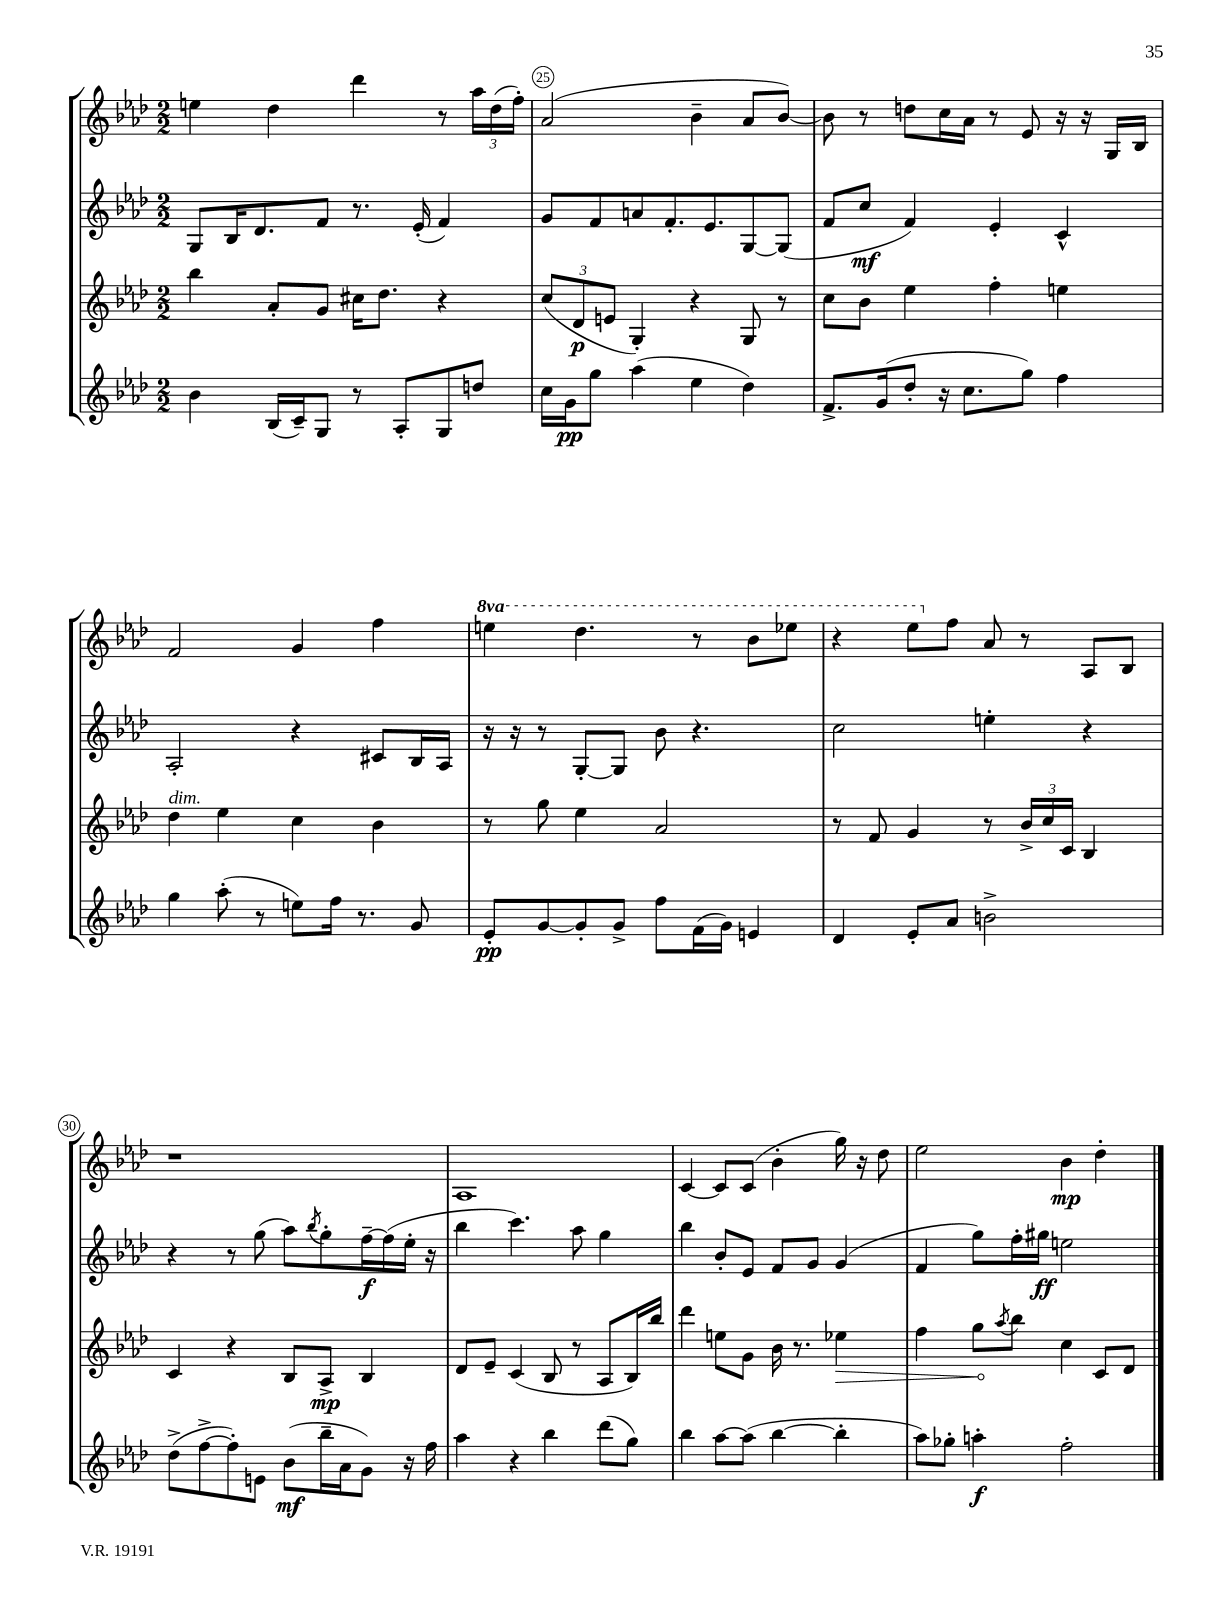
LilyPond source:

<<
\new StaffGroup <<
\new Staff = "s0" {
    \clef treble \key aes \major \numericTimeSignature \time 2/2 \set Staff.ottavationMarkups = #ottavation-simple-ordinals
    e''4 des''4 des'''4 r8 \tuplet 3/2 { aes''16 des''16( f''16-.) } |
    aes'2( bes'4-- aes'8 bes'8~) |
    bes'8 r8 d''8 c''16 aes'16 r8 ees'8 r16 r16 g16 bes16 |
    f'2 g'4 f''4 |
    \ottava #1 e'''4 des'''4. r8 bes''8 ees'''8 |
    r4 ees'''8 \ottava #0 f''8 aes'8 r8 aes8 bes8 |
    r1 |
    aes1 |
    c'4~ c'8 c'8( bes'4-. g''16) r16 des''8 |
    ees''2 bes'4\mp des''4-. \bar "|." |
}
\new Staff = "s1" {
    \clef treble \key aes \major \numericTimeSignature \time 2/2
    g8 bes16 des'8. f'8 r8. ees'16-.( f'4) |
    g'8 f'8 a'8 f'8.-. ees'8. g8~ g8( |
    f'8 c''8\mf f'4) ees'4-. c'4-^ |
    aes2-. r4 cis'8 bes16 aes16 |
    r16 r16 r8 g8~-. g8 bes'8 r4. |
    c''2 e''4-. r4 |
    r4 r8 g''8( aes''8) \acciaccatura { bes''8 } g''8-. f''16~--\f f''16( ees''16-. r16 |
    bes''4 c'''4.) aes''8 g''4 |
    bes''4 bes'8-. ees'8 f'8 g'8 g'4( |
    f'4 g''8) f''16-. gis''16\ff e''2 \bar "|." |
}
\new Staff = "s2" {
    \clef treble \key aes \major \numericTimeSignature \time 2/2
    bes''4 aes'8-. g'8 cis''16 des''8. r4 |
    \tuplet 3/2 { c''8( des'8\p e'8 } g4-.) r4 g8 r8 |
    c''8 bes'8 ees''4 f''4-. e''4 |
    des''4^\markup { \italic "dim." } ees''4 c''4 bes'4 |
    r8 g''8 ees''4 aes'2 |
    r8 f'8 g'4 r8 \tuplet 3/2 { bes'16-> c''16 c'16 } bes4 |
    c'4 r4 bes8 aes8->\mp bes4 |
    des'8 ees'8-- c'4( bes8 r8 aes8 bes16) bes''16 |
    des'''4 e''8 g'8 bes'16 r8. \once \override Hairpin.circled-tip = ##t ees''4\> |
    f''4 g''8\! \acciaccatura { aes''8 } bes''8 c''4 c'8 des'8 \bar "|." |
}
\new Staff = "s3" {
    \clef treble \key aes \major \numericTimeSignature \time 2/2
    bes'4 bes16( c'16--) g8 r8 aes8-. g8 d''8 |
    c''16 g'16\pp g''8 aes''4( ees''4 des''4) |
    f'8.-> g'16( des''8-. r16 c''8. g''8) f''4 |
    g''4 aes''8-.( r8 e''8) f''16 r8. g'8 |
    ees'8-.\pp g'8~ g'8-. g'8-> f''8 f'16( g'16) e'4 |
    des'4 ees'8-. aes'8 b'2-> |
    des''8->( f''8~-> f''8-.) e'8 bes'8\mf( bes''16-- aes'16 g'8) r16 f''16 |
    aes''4 r4 bes''4 des'''8( g''8) |
    bes''4 aes''8~ aes''8( bes''4~ bes''4-. |
    aes''8) ges''8-. a''4-.\f f''2-. \bar "|." |
}
>>
>>
\layout { \context { \Score currentBarNumber = #24 \override BarNumber.break-visibility = ##(#f #t #t) barNumberVisibility = #(every-nth-bar-number-visible 5) \override BarNumber.stencil = #(make-stencil-circler 0.1 0.3 ly:text-interface::print) } }
